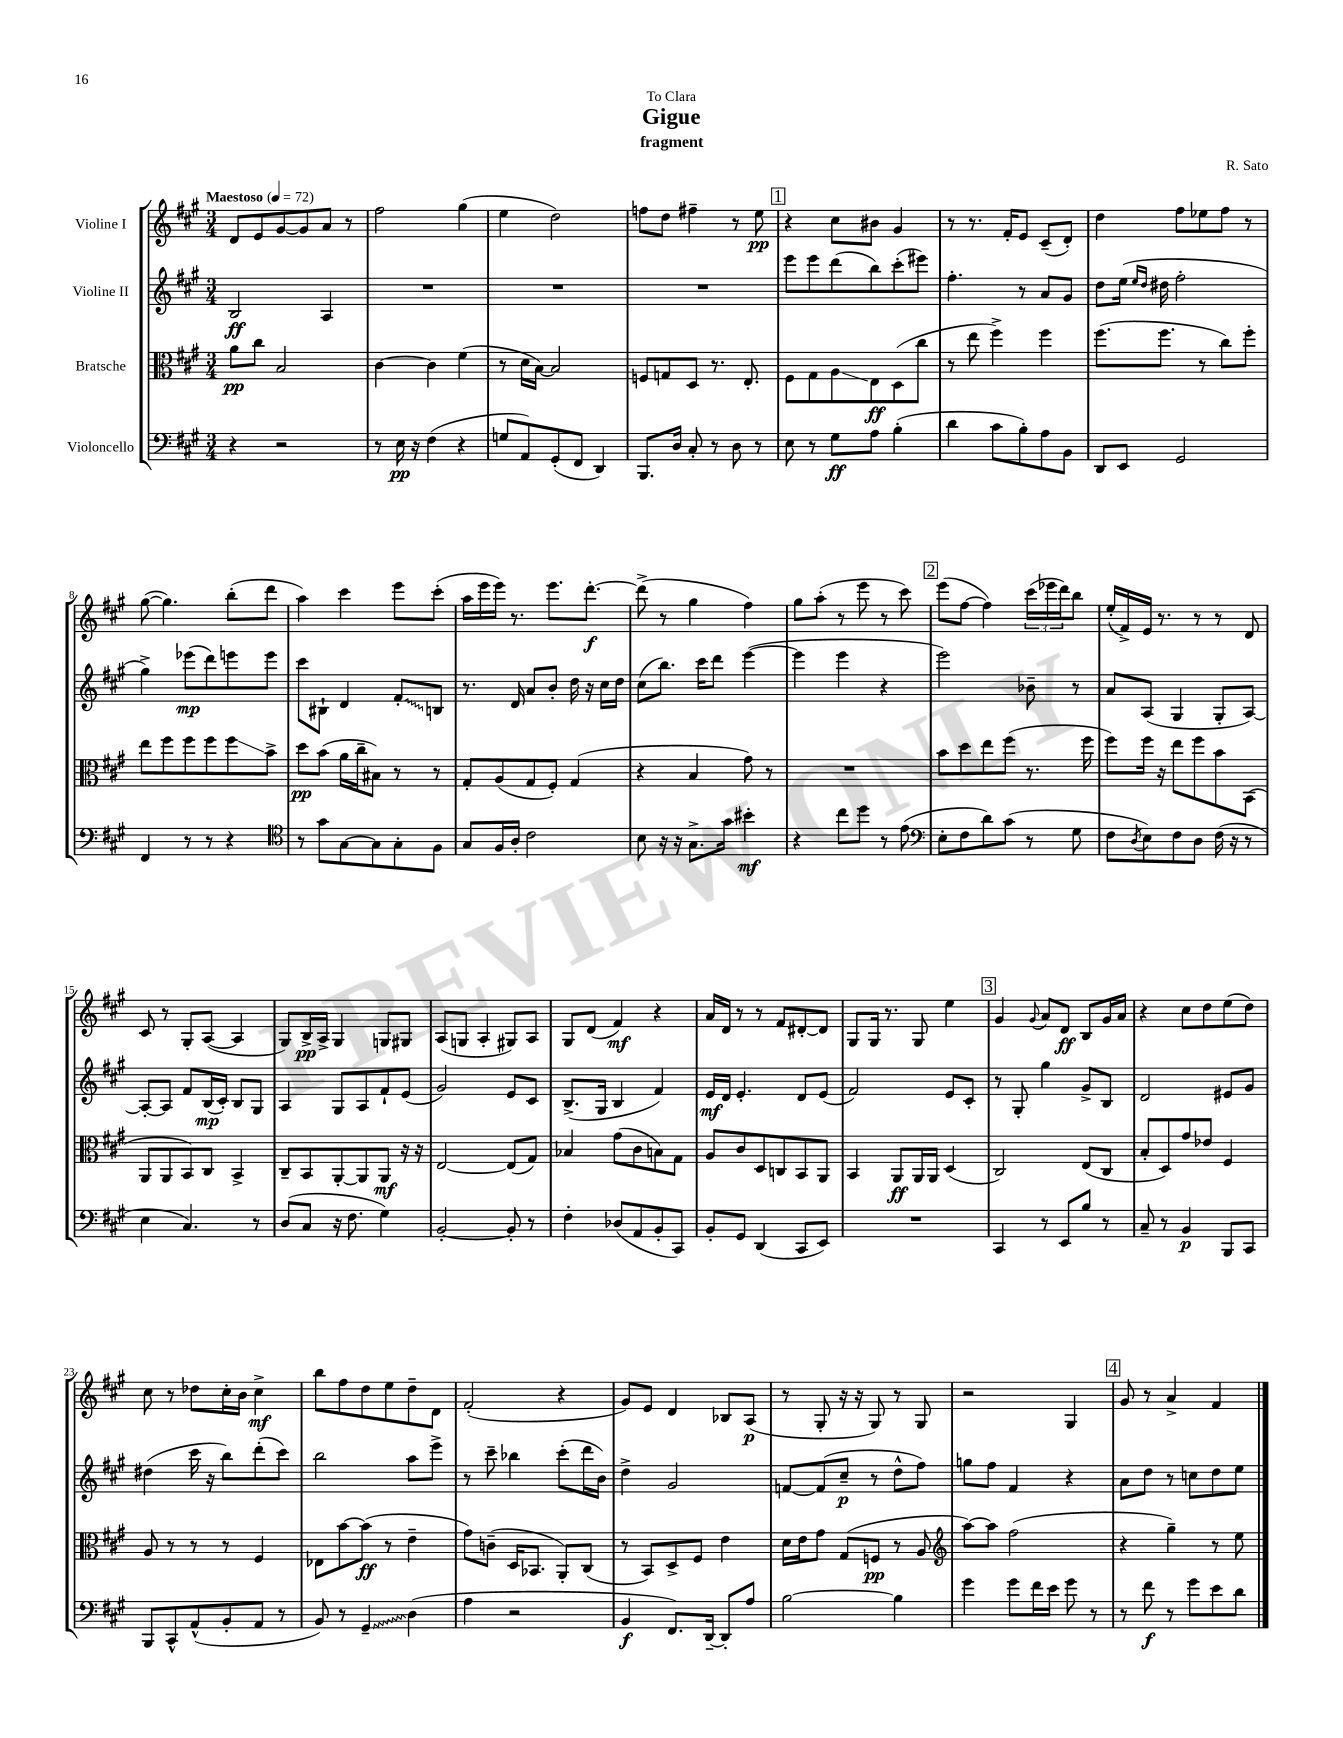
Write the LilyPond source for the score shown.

\header { title = "Gigue" composer = "R. Sato" subtitle = "fragment" dedication = "To Clara" }
<<
\new StaffGroup <<
\new Staff = "s0" \with { instrumentName = "Violine I" } {
    \clef treble \key a \major \numericTimeSignature \time 3/4 \tempo "Maestoso" 4 = 72
    d'8 e'8 gis'8~ gis'8 a'8 r8 |
    fis''2 gis''4( |
    e''4 d''2) |
    f''8 d''8 fis''4-- r8 e''8\pp |
    \mark \markup { \box "1" } r4 cis''8 bis'8 gis'4 |
    r8 r8. fis'16-. e'8 cis'8--( d'8-.) |
    d''4 fis''8 ees''8 fis''8 r8 |
    gis''8~( gis''4.) b''8-.( d'''8 |
    a''4) cis'''4 e'''8 cis'''8-.( |
    a''16 e'''16 e'''16) r8. e'''8. d'''8.~-.\f |
    d'''8->( r8 gis''4 fis''4) |
    gis''8 a''8-.( r8 e'''8 r8 cis'''8) |
    \mark \markup { \box "2" } e'''8( fis''8~ fis''4) \tuplet 3/2 { cis'''16( ees'''16 d'''16) } b''8 |
    e''16-.( fis'16->) e'16 r8. r8 r8 d'8 |
    cis'8 r8 gis8-. a8~( a4 |
    gis8) b16->\pp a16-> gis4 g8 gis8 |
    a8( g8 a4-. gis8) a8 |
    gis8 d'8( fis'4\mf) r4 |
    a'16 d'16 r8 r8 fis'8 dis'8~-. dis'8 |
    gis8 gis16 r8. gis8 e''4 |
    \mark \markup { \box "3" } gis'4 \appoggiatura { gis'8 } a'8 d'8\ff b8 gis'16 a'16 |
    r4 cis''8 d''8 e''8( d''8) |
    cis''8 r8 des''8 cis''16-. b'16 cis''4->\mf |
    b''8 fis''8 d''8 e''8 d''8-- d'8 |
    fis'2-.( r4 |
    gis'8) e'8 d'4 bes8 a8\p( |
    r8 gis8-. r16 r16 gis8) r8 gis8 |
    r2 gis4 |
    \mark \markup { \box "4" } gis'8 r8 a'4-> fis'4 \bar "|." |
}
\new Staff = "s1" \with { instrumentName = "Violine II" } {
    \clef treble \key a \major \numericTimeSignature \time 3/4
    b2\ff a4 |
    R2. |
    R2. |
    R2. |
    \mark \markup { \box "1" } e'''8 e'''8 d'''8( b''8) cis'''8-.( eis'''8) |
    fis''4.-. r8 a'8 gis'8 |
    d''8 e''16( \grace { e''16 d''16 } dis''16 fis''2-. |
    gis''4->) ees'''8\mp( d'''8) e'''8 e'''8 |
    cis'''8 bis8-! d'4 \once \override Glissando.style = #'zigzag fis'8-.\glissando b8 |
    r8. d'16 a'8 b'8-. d''16 r16 cis''16 d''16 |
    cis''8( b''8.) cis'''16 d'''8 e'''4~( |
    e'''4 e'''4 r4 |
    \mark \markup { \box "2" } e'''2) bes'8-- r8 |
    a'8 a8( gis4 gis8-. a8~) |
    a8~-. a8 fis'8 b16\mp( cis'16-.) b8 gis8 |
    a4 gis8 a8 fis'8-! e'8( |
    gis'2) e'8 cis'8 |
    b8.->( gis16 b4 fis'4) |
    e'16\mf d'16 e'4.-. d'8 e'8( |
    fis'2) e'8 cis'8-. |
    \mark \markup { \box "3" } r8 gis8-. gis''4 gis'8-> b8 |
    d'2 eis'8 gis'8 |
    dis''4( cis'''16 r16 b''8) d'''8-.( cis'''8) |
    b''2 a''8 e'''8-> |
    r8 cis'''8-- bes''4 cis'''8-.( d'''16 b'16) |
    d''4-> gis'2 |
    f'8~ f'8( cis''8--\p r8 d''8-^ fis''8) |
    g''8 fis''8 fis'4 r4 |
    \mark \markup { \box "4" } a'8 d''8 r8 c''8 d''8 e''8 \bar "|." |
}
\new Staff = "s2" \with { instrumentName = "Bratsche" } {
    \clef alto \key a \major \numericTimeSignature \time 3/4
    a'8\pp cis''8 b2 |
    cis'4~ cis'4 fis'4( |
    r8 d'16 b16~) b2 |
    f8 g8 d8 r8. e8.-. |
    \mark \markup { \box "1" } fis8 gis8 a8\glissando e8\ff d8( cis''8 |
    r8 e''8 fis''4->) fis''4 |
    fis''8.( fis''8. r8 cis''8) fis''8-. |
    e''8 fis''8 fis''8 fis''8 fis''8\glissando b'8-> |
    d''8\pp b'8( a'16 cis''16-- bis8) r8 r8 |
    gis8-. a8( gis8 fis8-.) gis4( |
    r4 b4 gis'8) r8 |
    R2. |
    \mark \markup { \box "2" } b'8 d''8 e''8 fis''8( r8. fis''16 |
    fis''8) fis''16 r16 e''8 fis''8 b'8 b,8( |
    a,8 a,8 b,8) cis8 b,4-> |
    cis8-- b,8 a,8~-. a,8 a,8\mf r16 r16 |
    e2~ e8( gis8) |
    bes4 gis'8( cis'8 b8) gis8 |
    a8 cis'8 d8 c8 b,8 a,8 |
    b,4 a,8\ff a,16 a,16 d4( |
    \mark \markup { \box "3" } cis2) e8( cis8 |
    b8-. d8) gis'8 ees'8 fis4 |
    a8 r8 r8 r8 fis4 |
    ees8 b'8~ b'8\ff( r8 e'4-- |
    gis'8) c'8--( d16 bes,8. a,8-.) cis8( |
    r8 b,8) d8-> fis8 e'4 |
    d'16 e'16 gis'8 gis8( f8\pp r8 a8 |
    \clef treble a''8~) a''8 fis''2( |
    \mark \markup { \box "4" } r4 gis''4--) r8 e''8 \bar "|." |
}
\new Staff = "s3" \with { instrumentName = "Violoncello" } {
    \clef bass \key a \major \numericTimeSignature \time 3/4
    r4 r2 |
    r8 e16\pp r16 fis4( r4 |
    g8 a,8) gis,8-.( fis,8 d,4) |
    b,,8. d16 cis8-. r8 d8 r8 |
    \mark \markup { \box "1" } e8 r8 gis8\ff a8 b4-.( |
    d'4 cis'8 b8-.) a8 b,8 |
    d,8 e,8 gis,2 |
    fis,4 r8 r8 r4 |
    \clef tenor r8 gis'8 gis8~ gis8 gis8-. fis8 |
    gis8 fis16 a16-. cis'2 |
    b8 r16 r16 gis8.-> gis'16 bis'4-.\mf |
    r4 cis''8 d''8 r8 e'8( |
    \mark \markup { \box "2" } \clef bass e8-. fis8 d'8) cis'8( r8 gis8 |
    fis8 \acciaccatura { d8 } e8) fis8 d8 fis16( r16 r8 |
    e4 cis4.) r8 |
    d8( cis8 r16 fis8. gis4) |
    b,2~-. b,8-. r8 |
    fis4-. des8( a,8 b,8-. cis,8) |
    b,8-. gis,8 d,4( cis,8 e,8) |
    R2. |
    \mark \markup { \box "3" } cis,4 r8 e,8 b8 r8 |
    cis8-- r8 b,4\p b,,8 cis,8 |
    b,,8 cis,8-^ a,8-^( b,8-. a,8 r8 |
    b,8) r8 \once \override Glissando.style = #'zigzag gis,4--\glissando d4( |
    a4 r2 |
    b,4\f fis,8.) d,16~-- d,8-. a8 |
    b2~ b4 |
    gis'4 gis'8 fis'16 e'16 gis'8 r8 |
    \mark \markup { \box "4" } r8 fis'8\f r8 gis'8 e'8 d'8 \bar "|." |
}
>>
>>
